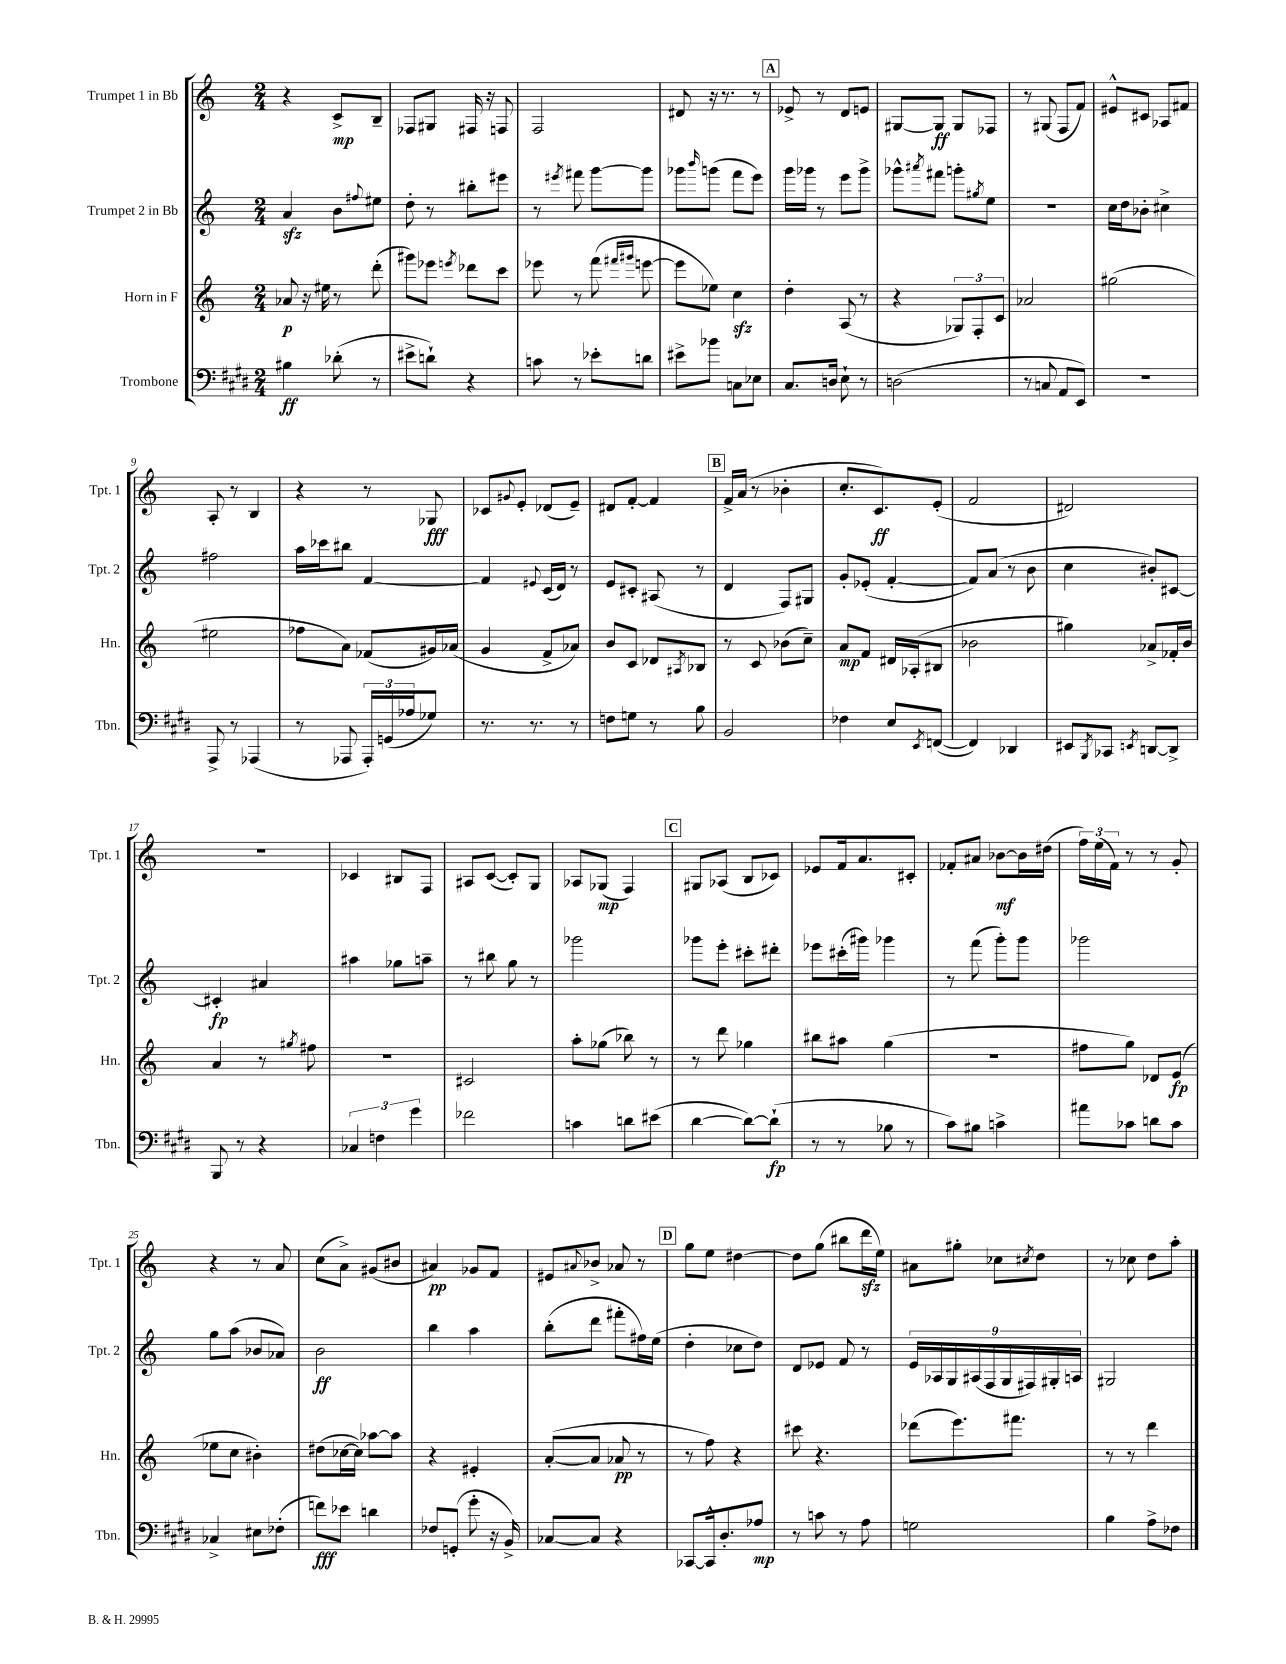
<<
\new StaffGroup <<
\new Staff = "s0" \with { instrumentName = "Trumpet 1 in Bb" shortInstrumentName = "Tpt. 1" } {
    \clef treble \key c \major \numericTimeSignature \time 2/4
    r4 c'8->\mp b8-- |
    fes8 gis8 fis16 r16 f8 |
    f2 |
    dis'8 r16 r8. r8 |
    \mark \markup { \box "A" } ees'8-> r8 d'8 e'8 |
    gis8~ gis8\ff gis8 fes8 |
    r8 gis8( f8 f'8) |
    eis'8-^ cis'8 aes8 fis'8 |
    a8-. r8 b4 |
    r4 r8 ges8\fff |
    ces'8 \appoggiatura { gis'8 } e'8-. des'8( e'8--) |
    dis'8 f'8~-. f'4 |
    \mark \markup { \box "B" } f'16-> a'16( r8 bes'4-. |
    c''8.-. c'8.\ff) e'8-.( |
    f'2 |
    dis'2) |
    R2 |
    ces'4 bis8 f8 |
    ais8 c'8~( c'8-.) g8 |
    aes8 ges8\mp( f4) |
    \mark \markup { \box "C" } gis8 aes8( b8 ces'8) |
    ees'8 f'16 a'8. cis'8-. |
    fes'8-. ais'8 bes'8~\mf bes'16 dis''16( |
    \tuplet 3/2 { f''16) e''16( f'16) } r8 r8 g'8-. |
    r4 r8 a'8 |
    c''8( a'8->) gis'8( bis'8 |
    ais'4\pp) ges'8 f'8 |
    eis'8 \appoggiatura { ais'8 } bes'8-> aes'8 r8 |
    \mark \markup { \box "D" } g''8 e''8 dis''4~ |
    dis''8 g''8( bis''8 d'''16\sfz e''16) |
    ais'8 gis''8-. ces''8 \acciaccatura { cis''8 } d''8 |
    r8 ces''8 d''8 a''8-. \bar "|." |
}
\new Staff = "s1" \with { instrumentName = "Trumpet 2 in Bb" shortInstrumentName = "Tpt. 2" } {
    \clef treble \key c \major \numericTimeSignature \time 2/4
    a'4\sfz b'8 \appoggiatura { fis''8 } eis''8 |
    d''8-. r8 bis''8-. eis'''8 |
    r8 \acciaccatura { eis'''8 } fis'''8 g'''8~ g'''8 |
    ges'''8 \grace { b'''16 } g'''8( f'''8 e'''8) |
    \mark \markup { \box "A" } g'''16 ges'''16 r8 e'''8 ges'''8-> |
    ges'''8-^ \acciaccatura { ais'''8 } fis'''8 g'''8-. \acciaccatura { gis''8 } e''8 |
    R2 |
    c''16 d''16 bes'8-. cis''4-> |
    fis''2 |
    a''16 ces'''16 bis''8 f'4~ |
    f'4 \appoggiatura { eis'8 } c'16( d'16) r8 |
    e'8 cis'8-. ais8( r8 |
    \mark \markup { \box "B" } d'4 f8) gis8 |
    g'8-. ees'8-.( f'4~-. |
    f'8) a'8( r8 b'8 |
    c''4 bis'8-.) cis'8~ |
    cis'4-.\fp ais'4 |
    ais''4 ges''8 a''8-- |
    r8 bis''8 g''8 r8 |
    ges'''2 |
    \mark \markup { \box "C" } ges'''8 e'''8-. cis'''8-. dis'''8-. |
    ees'''8 cis'''16-.( gis'''16) ges'''4 |
    r8 f'''8( g'''8-.) g'''8 |
    ges'''2 |
    g''8 a''8( bes'8 aes'8) |
    b'2\ff |
    b''4 a''4 |
    b''8-.( d'''8 fis'''8-. fis''16) e''16( |
    \mark \markup { \box "D" } d''4-. ces''8 d''8) |
    d'8 ees'8 f'8 r8 |
    \tuplet 9/8 { e'16 aes16 g16 ais16( f16 g16 fis16) gis16-. a16 } |
    gis2 \bar "|." |
}
\new Staff = "s2" \with { instrumentName = "Horn in F" shortInstrumentName = "Hn." } {
    \clef treble \key c \major \numericTimeSignature \time 2/4
    aes'8\p r16 eis''16 r8 d'''8-.( |
    gis'''8) ees'''8 \acciaccatura { e'''8 } des'''8 c'''8 |
    ees'''8 r8 f'''8( \grace { fis'''16 gis'''16 } e'''8~ |
    e'''8 ees''8) c''4\sfz |
    \mark \markup { \box "A" } d''4-. a8( r8 |
    r4 \tuplet 3/2 { ges8) f8-. c'8 } |
    aes'2 |
    gis''2( |
    eis''2 |
    fes''8 a'8) fes'8( gis'16) aes'16( |
    g'4 f'8-> aes'8) |
    b'8 c'8 des'8 \acciaccatura { ais8 } bes8 |
    \mark \markup { \box "B" } r8 c'8 bes'8( c''8--) |
    a'8\mp f'8 dis'16 aes16-.( bis8 |
    bes'2 |
    gis''4) aes'8-> fes'16-. b'16 |
    a'4 r8 \acciaccatura { gis''8 } fis''8 |
    R2 |
    cis'2 |
    a''8-. ges''8( bes''8) r8 |
    \mark \markup { \box "C" } r8 d'''8 ges''4 |
    bis''8 ais''8 g''4( |
    R2 |
    fis''8 g''8) des'8 e'8\fp( |
    ees''8 c''8 bis'4-.) |
    dis''8( ces''16~ ces''16) aes''8~ aes''8 |
    r4 eis'4-. |
    a'8~-.( a'8 aes'8\pp r8 |
    \mark \markup { \box "D" } r8 f''8) r4 |
    cis'''8 r4. |
    des'''8( e'''8.) fis'''8. |
    r8 r8 d'''4 \bar "|." |
}
\new Staff = "s3" \with { instrumentName = "Trombone" shortInstrumentName = "Tbn." } {
    \clef bass \key e \major \numericTimeSignature \time 2/4
    bis4\ff des'8-.( r8 |
    eis'8-> d'8-!) r4 |
    c'8 r8 ees'8-. d'8 |
    eis'8-> bes'8 c8 ees8 |
    \mark \markup { \box "A" } cis8. d16 e8-! r8 |
    d2( |
    r8 c8 a,8 e,8) |
    R2 |
    a,,8-> r8 aes,,4( |
    r8 aes,,8 \tuplet 3/2 { aes,,16-.) g,16( aes16 } ges8) |
    r8. r8. r8 |
    f8 g8 r8 b8 |
    \mark \markup { \box "B" } b,2 |
    fes4 e8 \acciaccatura { e,8 } f,8~( |
    f,4) des,4 |
    eis,8 \acciaccatura { b,,8 } ces,8 \acciaccatura { e,8 } d,8~ d,8-> |
    b,,8 r8 r4 |
    \tuplet 3/2 { ces4 f4 gis'4 } |
    fes'2 |
    c'4 d'8 eis'8( |
    \mark \markup { \box "C" } dis'4~ dis'8~) dis'8-!\fp( |
    r8 r8 bes8 r8 |
    cis'8) bis8 c'4-> |
    ais'8 ces'8 d'8 ces'8 |
    ces4-> eis8 fes8-.( |
    f'8\fff) ees'8 d'4 |
    fes8 g,8-.( gis'8-. r16 b,16->) |
    ces8~ ces8 r4 |
    \mark \markup { \box "D" } ces,8~ ces,16-^ dis8.-. aes8\mp |
    r8 c'8 r8 a8 |
    g2 |
    b4 a8-> fes8 \bar "|." |
}
>>
>>
